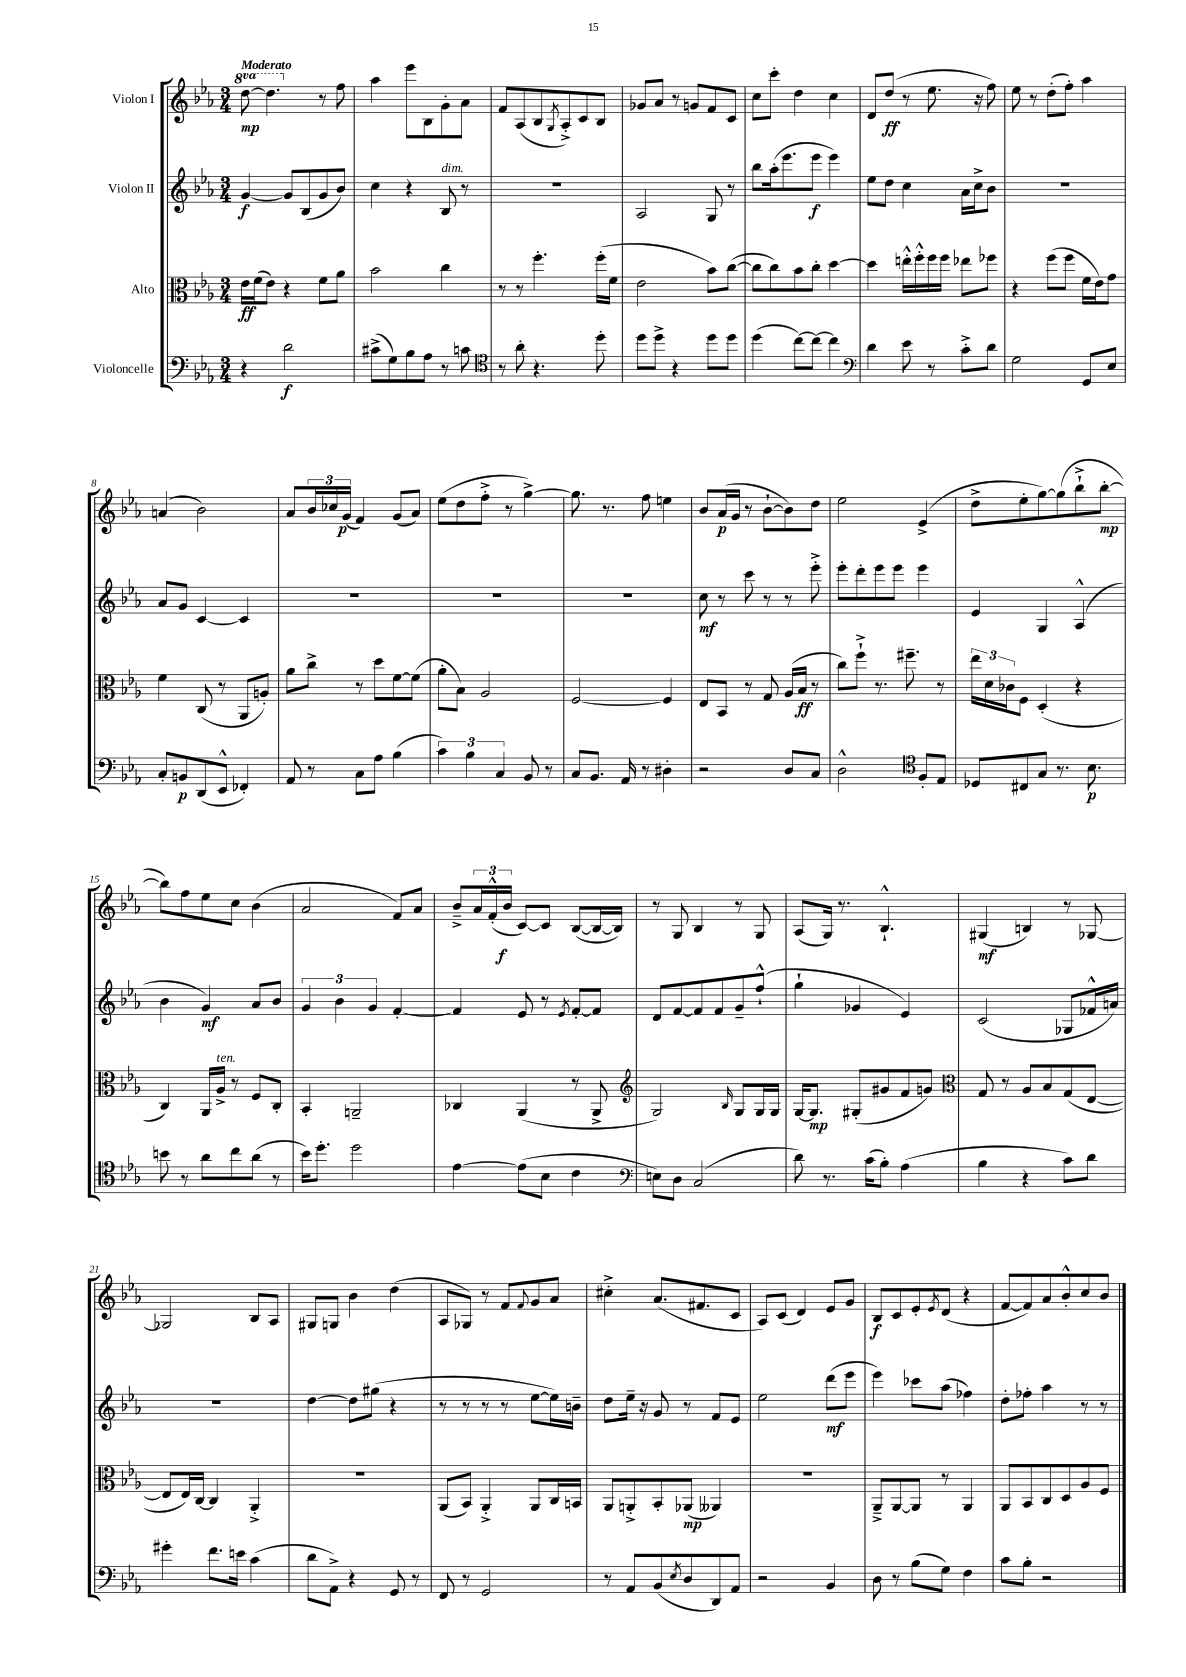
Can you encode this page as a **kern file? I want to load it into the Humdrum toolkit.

**kern	**kern	**kern	**kern
*staff4	*staff3	*staff2	*staff1
*clefF4	*clefC3	*clefG2	*clefG2
*k[b-e-a-]	*k[b-e-a-]	*k[b-e-a-]	*k[b-e-a-]
*M3/4	*M3/4	*M3/4	*M3/4
4r	16e-	[4g	[8ddd
.	(16f	.	.
.	8e-)	.	4.ddd]
2d	4r	8g]	.
.	.	(8B-	.
.	8f	8g	8r
.	8a-	8b-)	8ff
=	=	=	=
(8c#^	2b-	4cc	4aa-
8G)	.	.	.
8B-	.	4r	8eee-
8A-	.	.	8B-
8r	4cc	8B-	8g'
8c	.	8r	8a-
=	=	=	=
*clefC4	*	*	*
8r	8r	2.r	8f
8a-'	8r	.	(8A-
4.r	4.ff'	.	8B-
.	.	.	8qG
.	.	.	8A-'^)
.	.	.	8c
8dd'	(16ff'	.	8B-
.	16f	.	.
=	=	=	=
8dd	2e-	2A-	8g-
8dd^	.	.	8a-
4r	.	.	8r
.	.	.	8g
8dd	8b-)	8G	8f
8dd	([8cc	8r	8c
=	=	=	=
(4dd	8cc]	8bb-	8cc
.	8cc)	(16aa-'	8ccc'
.	.	8.eee-	.
[8cc)	8b-	.	4dd
8cc_	8cc'	8eee-	.
4cc]	[4dd	4eee-)	4cc
=	=	=	=
*clefF4	*	*	*
4d	4dd]	8ee-	8d
.	.	8dd	(8dd
8e-	16ee'^^	4cc	8r
.	16ff'^^	.	.
8r	16ff	.	8.ee-
.	16ff	.	.
8c'^	8ee-	16a-	.
.	.	16cc^	16r
8d	8ff-	8b-	8ff)
=	=	=	=
2G	4r	2.r	8ee-
.	.	.	8r
.	(8ff	.	(8dd'
.	8ff	.	8ff')
8GG	16f	.	4aa-
.	16e-)	.	.
8E-	8g	.	.
=	=	=	=
8C'	4f	8a-	(4a
8BB	.	8g	.
(8DD	(8C	[4c	2b-)
8EE-^^	8r	.	.
4FF-')	8AA-	4c]	.
.	8A')	.	.
=	=	=	=
8AA-	8a-	2.r	8a-
8r	8cc^	.	24b-
.	.	.	24cc-
.	.	.	(24g
8C	8r	.	4f)
8A-	8dd	.	.
(4B-	[8f	.	(8g
.	(8f]	.	8a-)
=	=	=	=
6c)	8a-'	2.r	(8ee-
.	8B-)	.	8dd
6B-	.	.	.
.	2A-	.	8ff'^
6C	.	.	.
.	.	.	8r
8BB-	.	.	[4gg^)
8r	.	.	.
=	=	=	=
8C	[2F	2.r	8.gg]
8.BB-	.	.	.
.	.	.	8.r
16AA-	.	.	.
8r	.	.	8ff
4D#'	4F]	.	4ee
=	=	=	=
2r	8E-	8cc	8b-
.	8BB-	8r	(16a-
.	.	.	16g
.	8r	8ccc	8r
.	8G	8r	[8b-`
8D	(16A-	8r	8b-])
.	16B-	.	.
8C	8r	8eee-'^	8dd
=	=	=	=
2D^^	8cc)	8eee-'	2ee-
.	8ff`^	8ddd'	.
.	8.r	8eee-	.
.	.	8eee-	.
.	8.ff#~	.	.
*clefC4	*	*	*
8F'	.	4eee-	(4e-^
8E-	8r	.	.
=	=	=	=
8D-	24ee-	4e-	8dd^
.	24d	.	.
.	24c-	.	.
8C#	8F	.	8ee-'
8G	(4D'	4G	[8gg)
8.r	.	.	(8gg]
.	4r	(4A-^^	8bb-`^
8.B-	.	.	.
.	.	.	[8bb-'
=	=	=	=
8b	4C)	4b-	8bb-])
8r	.	.	8ff
8a-	16AA-	4g)	8ee-
.	16A-^	.	.
8cc	8r	.	8cc
(8a-	8F	8a-	(4b-
8r	8C'	8b-	.
=	=	=	=
16b-)	4BB-'	6g	2a-
8.dd'	.	.	.
.	.	6b-	.
2dd	2AA~	.	.
.	.	6g	.
.	.	[4f'	8f)
.	.	.	8a-
=	=	=	=
[4e-	4C-	4f]	8b-~^
.	.	.	24a-
.	.	.	(24f'^^
.	.	.	24b-
(8e-]	(4AA-	8e-	[8c)
8B-	.	8r	8c]
.	.	8qe-	.
4c	8r	[8f'	([8B-
.	8AA-^	8f]	16B-_
.	.	.	16B-])
=	=	=	=
*clefF4	*clefG2	*	*
8E)	2G)	8d	8r
8D	.	[8f	8G
(2C	.	8f]	4B-
.	.	8f	.
.	16qqB-	.	.
.	8G	8g~	8r
.	16G	(8ff`^^	8G
.	16G	.	.
=	=	=	=
8d)	[16G	4gg`	(8A-
.	8.G]	.	.
8.r	.	.	16G)
.	.	.	8.r
.	(8G#'	4g-	.
(16c	.	.	.
8B-')	8g#	.	4.B-`^^
(4A-	8f	4e-)	.
.	8g)	.	.
=	=	=	=
*	*clefC3	*	*
4B-	8G	(2c	(4G#
.	8r	.	.
4r	8A-	.	4B)
.	8B-	.	.
8c)	(8G	8G-	8r
8d	[8E-	16f-^^	[8G-
.	.	16a)	.
=	=	=	=
4g#'	8E-]	2.r	2G-]
.	16E-)	.	.
.	[16C	.	.
8.f	4C]	.	.
16e	.	.	.
(4c	4AA-'^	.	8B-
.	.	.	8A-
=	=	=	=
8d	2.r	[4dd	8G#
8AA-^)	.	.	8G
4r	.	8dd]	4b-
.	.	(8gg#	.
8GG	.	4r	(4dd
8r	.	.	.
=	=	=	=
8FF	(8AA-	8r	8A-
8r	8BB-)	8r	8G-)
2GG	4AA-'^	8r	8r
.	.	8r	8f
.	.	.	8qqf
.	8AA-	[8ee-	8g
.	16C	16ee-])	8a-
.	16BB	16b~	.
=	=	=	=
8r	8AA-	8dd	4cc#'^
8AA-	8AA'^	16ee-~	.
.	.	16r	.
(8BB-	8BB-'	8g	(8.a-
8qE-	.	.	.
8D	(8AA-	8r	.
.	.	.	8.f#
8DD)	4AA--)	8f	.
8AA-	.	8e-	8c
=	=	=	=
2r	2.r	2ee-	8A-)
.	.	.	(8c
.	.	.	4d)
4BB-	.	(8ddd	8e-
.	.	8eee-	8g
=	=	=	=
8D	8AA-~^	4eee-)	8B-
8r	[8AA-	.	8c
(8B-	8AA-]	8ccc-	8e-'
.	.	.	8qe-
8G)	8r	(8aa-	(8d
4F	4AA-	4ff-)	4r
=	=	=	=
8c	8AA-	8dd'	[8f
8B-'	8BB-	8ff-'	8f])
2r	8C	4aa-	8a-
.	8D	.	8b-'^^
.	8A-	8r	8cc
.	8F	8r	8b-
==	==	==	==
*-	*-	*-	*-
